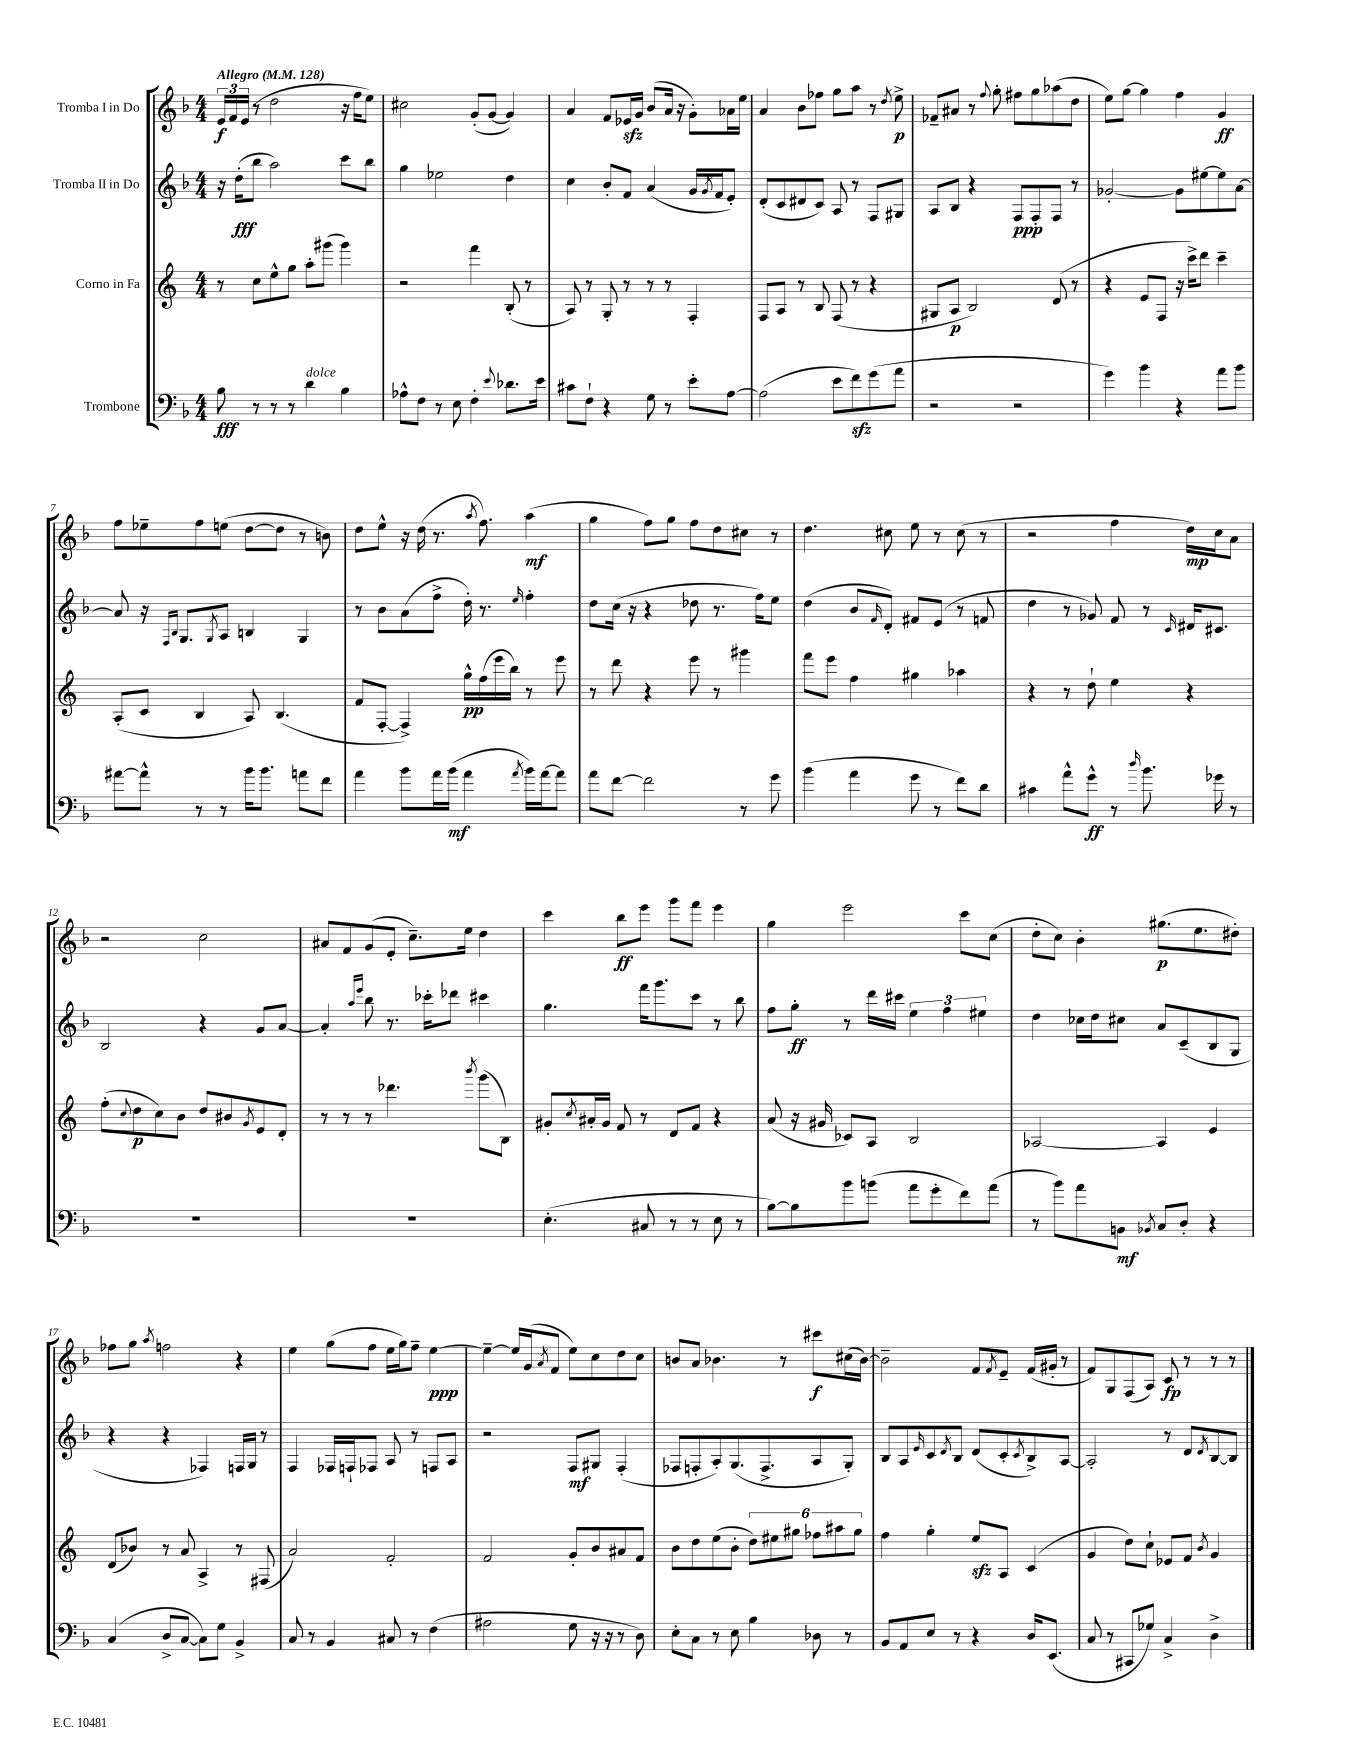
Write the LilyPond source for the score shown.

<<
\new StaffGroup <<
\new Staff = "s0" \with { instrumentName = "Tromba I in Do" } {
    \clef treble \key f \major \numericTimeSignature \time 4/4 \tempo "Allegro" 4 = 128
    \tuplet 3/2 { e'16\f f'16 e'16( } r8 d''2 r16 f''16 e''8) |
    cis''2 g'8-.( g'8~ g'4) |
    a'4 f'8 ees'16\sfz g'16 bes'8( a'16 r16 g'8-.) aes'16 e''16 |
    a'4 bes'8 fes''8 g''8 a''8 r8 \acciaccatura { d''8 } e''8->\p |
    fes'8-- ais'8 r8 \appoggiatura { f''8 } g''8-. fis''8 g''8 aes''8( d''8 |
    e''8) g''8~ g''4 f''4 g'4\ff |
    f''8 ees''8-- f''8 e''8( d''8~ d''8 r8 b'8) |
    d''8 e''8-^ r16 d''16( r8. \acciaccatura { a''8 } f''8.) a''4\mf( |
    g''4 f''8) g''8 f''8 d''8 cis''8 r8 |
    d''4. cis''8 e''8 r8 cis''8( r8 |
    r2 f''4 d''16\mp) c''16 a'8 |
    r2 c''2 |
    ais'8 f'8 g'8( e'8-. c''8.--) e''16 d''4 |
    c'''4 bes''8\ff e'''8 g'''8 f'''8 e'''4 |
    g''4 e'''2 c'''8 c''8( |
    d''8-. c''8) bes'4-. gis''8.\p( e''8. dis''8-.) |
    fes''8 g''8 \acciaccatura { a''8 } f''2 r4 |
    e''4 g''8( f''8 e''16 g''16) f''8-- e''4~\ppp |
    e''4~-- e''16 g'16( \acciaccatura { a'8 } f'8 e''8) c''8 d''8 c''8 |
    b'8 a'8 bes'4. r8 cis'''8\f cis''16( bes'16~) |
    bes'2-- f'8 \acciaccatura { f'8 } e'8-- f'16( gis'16-. r8 |
    f'8) g8 f8( a8) c'8\fp r8 r8 r8 \bar "|." |
}
\new Staff = "s1" \with { instrumentName = "Tromba II in Do" } {
    \clef treble \key f \major \numericTimeSignature \time 4/4
    r16 d''16-.\fff( bes''8 a''2) c'''8 bes''8 |
    g''4 ees''2 d''4 |
    c''4 bes'8-. f'8 a'4( g'16 \acciaccatura { g'8 } f'16 e'8-.) |
    d'8-.( c'8 dis'8 c'8) a8 r8 f8 gis8 |
    a8 bes8 r4 f8\ppp f8-. f8 r8 |
    ges'2~-. ges'8 eis''8~ eis''8 a'8~ |
    a'8 r16 \grace { f16 bes16 } g8. \acciaccatura { g8 } a8 b4 g4 |
    r8 bes'8 a'8( f''8-> d''16-.) r8. \grace { e''16 } f''4-. |
    d''8 c''16( r16 r4 des''8 r8. f''16) e''8 |
    d''4( bes'8 \grace { f'16 } d'8-.) fis'8 e'8( r8 f'8 |
    d''4 r8 ges'8) f'8 r8 \grace { c'16 } dis'16 cis'8. |
    bes2 r4 g'8 a'8~ |
    a'4-. \grace { a''16 e'''16 } bes''8 r8. ces'''16-. des'''8 cis'''4 |
    g''4. f'''16 g'''8. c'''8 r8 bes''8 |
    f''8 g''8-.\ff r8 d'''16 cis'''16 \tuplet 3/2 { e''4 f''4 eis''4 } |
    d''4 ces''16 d''16 cis''8 a'8 c'8--( bes8 g8 |
    r4 r4 fes4) f16 g16 r8 |
    f4 fes16 f16-! fes8 a8 r8 f8 a8 |
    r2 f8\mf gis8 f4-.( |
    fes8 f8-. a8-.) g8.( f8.-> a8 g8-.) |
    bes8 a8 \grace { e'16 } c'8 \acciaccatura { d'8 } bes8 d'8( c'8-. \acciaccatura { c'8 } bes8->) a8~ |
    a2-. r8 d'8 \acciaccatura { d'8 } bes8~ bes8 \bar "|." |
}
\new Staff = "s2" \with { instrumentName = "Corno in Fa" } {
    \clef treble \key c \major \numericTimeSignature \time 4/4
    r8 c''8 e''8-^ g''8 a''8-. gis'''8( gis'''4) |
    r2 f'''4 b8-.( r8 |
    a8) r8 g8-. r8 r8 r8 f4-. |
    f8 a8 r8 b8 f8( r8 r4 |
    gis8 a8\p b2) d'8( r8 |
    r4 e'8 f8 r16 c'''16->) d'''8 c'''4-- |
    a8-.( c'8 b4 a8) b4.( |
    f'8 f8~-. f4->) g''16-^\pp f''16( e'''16 b''16) r8 e'''8 |
    r8 d'''8 r4 e'''8 r8 gis'''4 |
    f'''8 e'''8 f''4 gis''4 aes''4 |
    r4 r8 d''8-! e''4 r4 |
    f''8-.( \appoggiatura { c''8 } d''8\p c''8) b'8 d''8 bis'8 \acciaccatura { g'8 } e'8 d'8-. |
    r8 r8 r8 des'''4. \acciaccatura { b'''8 } g'''8( b8) |
    gis'8-. \acciaccatura { c''8 } ais'16-. gis'16 f'8 r8 d'8 f'8 r4 |
    a'8( r16 gis'16 ces'8) a8 b2 |
    aes2~ aes4 e'4 |
    d'8( bes'8) r8 a'8 a4-> r8 fis8( |
    a'2) f'2-. |
    f'2 g'8-. b'8 ais'8 f'8 |
    b'8 d''8 e''8( b'8-. \tuplet 6/4 { d''8) eis''8 gis''8 fes''8 ais''8 gis''8 } |
    f''4 g''4-. e''8\sfz a8 c'4( |
    g'4 d''8) c''8-! ees'8 f'8 \acciaccatura { b'8 } g'4 \bar "|." |
}
\new Staff = "s3" \with { instrumentName = "Trombone" } {
    \clef bass \key f \major \numericTimeSignature \time 4/4
    bes8\fff r8 r8 r8 d'4^\markup { \italic "dolce" } bes4 |
    aes8-^ f8 r8 e8 f4-. \appoggiatura { e'8 } des'8. e'16 |
    cis'8 f8-! r4 g8 r8 e'8-. a8~ |
    a2( e'8 f'8\sfz) g'8( a'8 |
    r2 r2 |
    g'4) bes'4 r4 a'8 bes'8 |
    ais'8~ ais'8-^ r8 r8 bes'16 bes'8. a'8 f'8 |
    a'4 bes'8 a'16 bes'16\mf( a'4 \acciaccatura { a'8 } bes'16) a'16~ a'8 |
    a'8 f'8~ f'2 r8 g'8 |
    bes'4( a'4 g'8 r8 f'8) d'8 |
    cis'4 a'8-^ g'8-^\ff r8 \grace { d''16 } bes'8. ges'16 r8 |
    R1 |
    R1 |
    e4.-.( cis8 r8 r8 e8 r8 |
    bes8~) bes8 bes'8 b'8( a'8 g'8-. f'8) a'8( |
    r8 bes'8) a'8 b,8\mf \acciaccatura { bes,8 } c8 d8-. r4 |
    c4( d8-> c8~ c8) g8 bes,4-> |
    c8 r8 bes,4 cis8 r8 f4( |
    ais2 g8 r16 r16 r8 d8) |
    e8-. c8 r8 e8 bes4 des8 r8 |
    bes,8 a,8 e8 r8 r4 d16 e,8.( |
    c8 r8 cis,8 ges8) c4-> d4-> \bar "|." |
}
>>
>>
